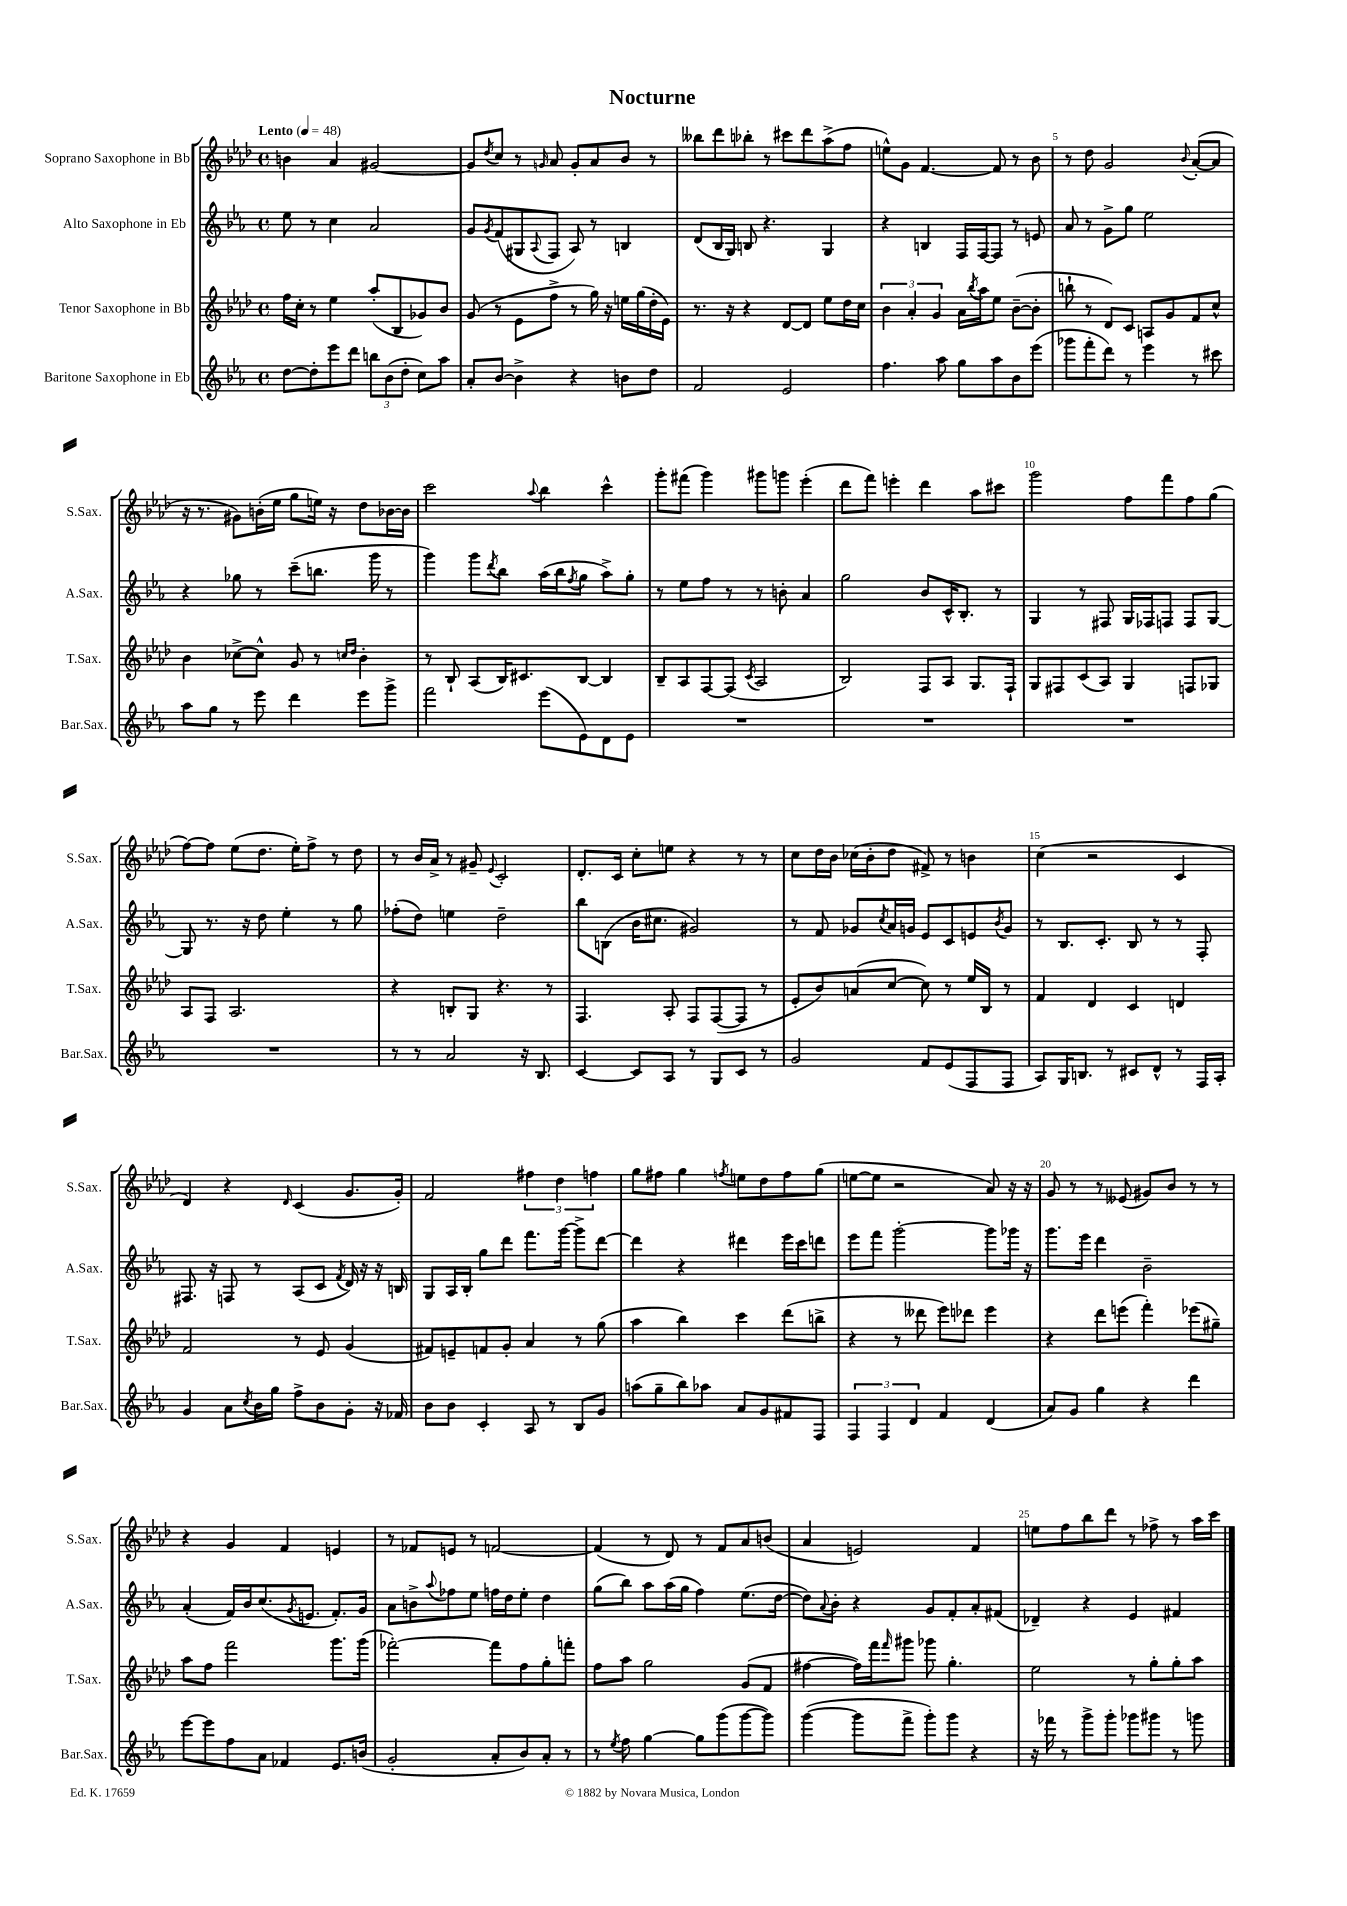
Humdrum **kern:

**kern	**kern	**kern	**kern
*staff4	*staff3	*staff2	*staff1
*clefG2	*clefG2	*clefG2	*clefG2
*k[b-e-a-]	*k[b-e-a-d-]	*k[b-e-a-]	*k[b-e-a-d-]
*M4/4	*M4/4	*M4/4	*M4/4
*met(c)	*met(c)	*met(c)	*met(c)
*MM48	*MM48	*MM48	*MM48
[8dd	16ff	8ee-	4b
.	16cc'	.	.
8dd']	8r	8r	.
8eee-	4ee-	4cc	4a-
8ddd	.	.	.
12bb	(8aa-'	2a-	[2g#
(12b-	.	.	.
.	8B-	.	.
12dd'	.	.	.
8cc)	8g-)	.	.
8aa-	8b-	.	.
=	=	=	=
8a-'	(8g	8g	8g#]
.	.	8qg	8qdd-
[8b-	8r	(8f	8cc
4b-^]	8e-	8G#	8r
.	.	8qqA-	16qqg
.	8ff^	8F	8a-
4r	8r	8A-)	8g'
.	16gg)	8r	8a-
.	16r	.	.
8b	16ee	4B	8b-
.	(16gg	.	.
8dd	16dd-'	.	8r
.	16e-)	.	.
=	=	=	=
2f	8.r	(8d	8bb--
.	.	16B-	8ddd-
.	16r	16G)	.
.	4r	8B	8bb-'
.	.	4.r	8r
2e-	[8d-	.	8ccc#
.	8d-]	.	8ddd-
.	8ee-	4G	(8aa-^
.	16dd-	.	8ff
.	16cc	.	.
=	=	=	=
4.ff	6b-	4r	8ee^^)
.	.	.	8g
.	6a-'	.	.
.	.	4B	[4.f
.	6g	.	.
8aa-	.	.	.
8gg	16a-	16F	.
.	8qbb-	.	.
.	16aa-	[16F	.
8aa-	8ee-	8F]	8f]
8b-	([8b-~	8r	8r
(8eee-	8b-']	8e	8b-
=	=	=	=
8ggg-	8bb`	8a-	8r
8fff'	8r	8r	8dd-
8ddd)	8d-)	8g^	2g
8r	8c	8gg	.
4eee-	8A	2ee-	.
.	8g	.	.
.	.	.	8qqb-
8r	8f	.	([8a-'
8ccc#	8cc^^	.	8a-]
=	=	=	=
8aa-	4b-	4r	16r
.	.	.	8.r
8gg	.	.	.
8r	[8cc-^	8gg-	8g#)
8eee-	8cc-^^]	8r	(16b'
.	.	.	16ee-
4ddd	8g	(8ccc~	8gg
.	8r	8.bb	16ee)
.	.	.	16r
.	16qqcc	.	.
.	16qqdd-	.	.
8eee-	4b-'	.	8dd-
.	.	16ggg	.
8ggg^	.	8r	[16b-
.	.	.	16b-]
=	=	=	=
2fff	8r	4ggg)	2ccc
.	8B-`	.	.
.	(8A-	8ggg	.
.	.	8qddd	.
.	16B-)	8bb-	.
.	8.c#	.	.
.	.	.	8qqaa-
(8eee-	.	(16aa-	4bb-
.	.	16bb-	.
.	.	8qff	.
8e-)	[8B-	8gg	.
8d	4B-]	8aa-^)	4ccc^^
8e-	.	8gg'	.
=	=	=	=
1r	8B-~	8r	8ggg'
.	8A-	8ee-	(8fff#
.	[8F	8ff	4ggg)
.	(8F]	8r	.
.	8qc	.	.
.	2A-	8r	8ggg#
.	.	8b'	8ggg
.	.	4a-	(4eee-'
=	=	=	=
1r	2B-)	2gg	8ddd-
.	.	.	8fff)
.	.	.	4eee'
.	8F	8b-	4ddd-
.	8A-	16c^^	.
.	.	8.B-'	.
.	8.G	.	8aa-
.	.	8r	8ccc#
.	16F`	.	.
=	=	=	=
1r	8G	4G	2ggg
.	8F#	.	.
.	(8c	8r	.
.	8A-)	8F#	.
.	4G	16G	8ff
.	.	16F-	.
.	.	8F	8fff
.	8F	8F	8ff
.	8G-	[8G	(8gg
=	=	=	=
1r	8A-	8G]	[8ff)
.	8F	8.r	8ff]
.	2.A-	.	(8ee-
.	.	16r	.
.	.	8dd	8.dd-
.	.	4ee-'	.
.	.	.	16ee-')
.	.	.	8ff^
.	.	8r	8r
.	.	8gg	8dd-
=	=	=	=
8r	4r	(8ff-'	8r
8r	.	8dd)	16b-
.	.	.	16a-^
2a-	8B'	4ee	8r
.	8G	.	8g#~
.	.	.	8qqe-
.	4.r	2dd~	2c'
16r	.	.	.
8.B-	.	.	.
.	8r	.	.
=	=	=	=
[4c	4.F	8bb-	8.d-'
.	.	(8B	.
.	.	.	16c
8c]	.	16b-	8cc'
.	.	8.cc#	.
8A-	8A-'	.	8ee
8r	8F	2g#)	4r
8G	([8F	.	.
8c	8F]	.	8r
8r	8r	.	8r
=	=	=	=
2g	8e-'	8r	8cc
.	8b-)	8f	16dd-
.	.	.	16b-
.	(8a	8g-	(16cc-
.	.	.	16b-'
.	.	8qcc	.
.	[8cc	16a-	8dd-
.	.	16g	.
8f	8cc])	8e-	8f#^)
(8e-	8r	8c	8r
8F	16ee-	8e	4b
.	16B-	.	.
.	.	8qb-	.
8F	8r	8g	.
=	=	=	=
8A-)	4f	8r	(4cc
16G	.	8.B-	.
8.B	.	.	.
.	4d-	.	2r
.	.	8.c'	.
8r	.	.	.
8c#	4c	8B-	.
8d^^	.	8r	.
8r	4d	8r	4c
16F	.	8F'	.
16A-'	.	.	.
=	=	=	=
4g	2f	8.F#	4d-)
.	.	16r	.
8a-	.	8F	4r
8qcc	.	.	.
16b-	.	8r	.
16gg	.	.	.
.	.	.	16qqd-
8ff^	8r	(8A-	(4c
8b-	8e-	8c	.
.	.	8qf	.
8g'	(4g	16d)	8.g
.	.	16r	.
16r	.	16r	.
16f-	.	16B	16g')
=	=	=	=
8b-	8f#)	8G	2f
8b-	8e~	16A-	.
.	.	16B-'	.
4c'	8f	8gg	.
.	8g'	8ddd	.
8A-	4a-	8.fff	6ff#
8r	.	.	.
.	.	.	6dd-
.	.	[16ggg	.
8B-	8r	8ggg^]	.
.	.	.	6ff
8g	(8gg	[8ddd	.
=	=	=	=
(8aa	4aa-	4ddd]	8gg
8gg~	.	.	8ff#
8bb-)	4bb-)	4r	4gg
8aa-	.	.	.
.	.	.	8qff
8a-	4ccc	4ddd#	8ee
8g	.	.	8dd-
8f#	(8ddd-	16eee-	8ff
.	.	16ccc	.
8F	8bb^	8ddd	(8gg
=	=	=	=
6F	4r	8eee-	[8ee
.	.	8fff	8ee]
6F	.	.	.
.	8r	[2ggg'	2r
6d	.	.	.
.	8ddd--	.	.
4f	8eee-)	.	.
.	8ddd-	.	.
(4d	4eee-	8ggg]	8a-)
.	.	16ggg-	16r
.	.	16r	16r
=	=	=	=
8a-)	4r	8.ggg	8g
8g	.	.	8r
.	.	16eee-	.
4gg	8ddd-	4ddd	8r
.	(8eee	.	(8e--
4r	4fff')	2b-~	8g#)
.	.	.	8b-
4ddd	(8eee-	.	8r
.	8gg#~)	.	8r
=	=	=	=
[8eee-	8aa-	(4a-'	4r
8eee-]	8ff	.	.
8ff	2fff	16f)	4g
.	.	16b-	.
8a-	.	(8.cc	.
4f-	.	.	4f
.	.	8qg	.
.	.	8.e	.
8.e-	8.ggg	8.f')	4e
(16b	(16ggg	16g	.
=	=	=	=
2g'	[2fff-')	8a-	8r
.	.	8b^	8f-
.	.	8qqaa-	.
.	.	8ff-	8e
.	.	8ee-	8r
8a-'	8fff-]	16ff	[2f
.	.	16dd	.
8b-)	8ff	8ee-'	.
8a-'	8gg'	4dd	.
8r	8fff'	.	.
=	=	=	=
8r	8ff	(8gg	(4f]
8qee-	.	.	.
8ff	8aa-	8bb-)	.
[4gg	2gg	8aa-	8r
.	.	(16aa-	8d-)
.	.	16gg	.
8gg]	.	4ff)	8r
(8ggg	.	.	8f
[8ggg	(8g	(8.ee-	8a-
8ggg])	8f	.	(8b
.	.	[16dd	.
=	=	=	=
([4ggg	[4ff#	8dd])	4a-
.	.	8qqa-	.
.	.	8b-'	.
8ggg]	16ff#])	4r	2e)
.	16fff	.	.
.	16qqfff	.	.
8fff^	8ggg#	.	.
8ggg')	8ggg-	8g	.
8ggg	4.gg'	8f'	.
4r	.	8a-'	4f
.	.	(8f#	.
=	=	=	=
16r	2ee-	4d-~)	8ee
16fff-	.	.	.
8r	.	.	8ff
8ggg^	.	4r	8bb-
8ggg'	.	.	8ddd-
8ggg-	8r	4e-	8r
8ggg#	8gg'	.	8ff-^
8r	8gg'	4f#	8r
8ggg	8aa-	.	16aa-
.	.	.	16ccc
==	==	==	==
*-	*-	*-	*-
